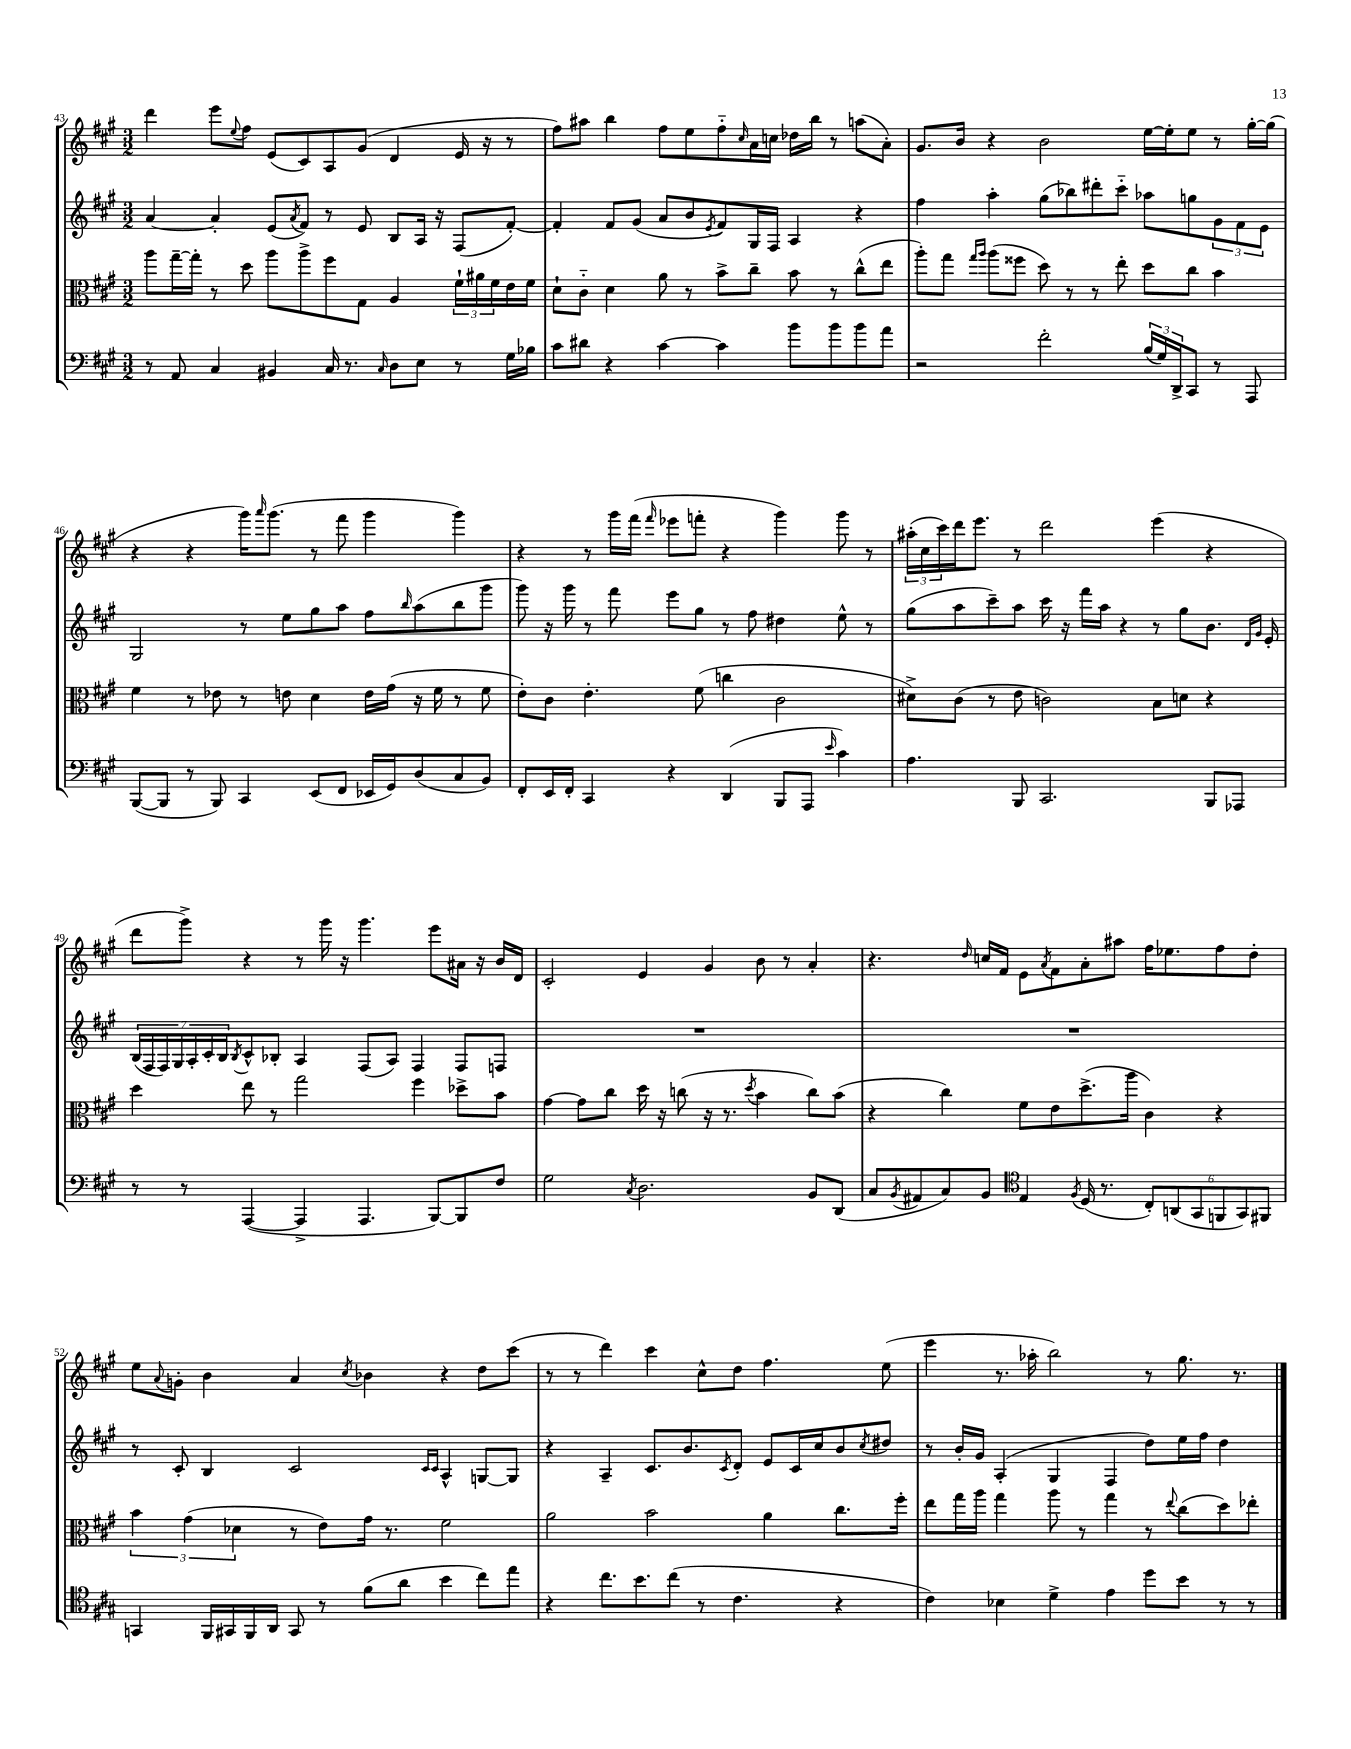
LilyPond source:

<<
\new StaffGroup <<
\new Staff = "s0" {
    \clef treble \key a \major \numericTimeSignature \time 3/2
    d'''4 e'''8 \appoggiatura { e''8 } fis''8 e'8( cis'8) a8 gis'8( d'4 e'16 r16 r8 |
    fis''8) ais''8 b''4 fis''8 e''8 fis''8-_ \grace { cis''16 } a'16 c''16 des''16 b''16 r8 a''8( a'8-.) |
    gis'8. b'16 r4 b'2 e''16~ e''16-. e''8 r8 gis''16~-. gis''16( |
    r4 r4 gis'''16) \grace { a'''16 } gis'''8.( r8 fis'''8 gis'''4 gis'''4) |
    r4 r8 gis'''16 fis'''16( \grace { fis'''16 } ees'''8 f'''8-. r4 gis'''4) gis'''8 r8 |
    \tuplet 3/2 { ais''16-.( cis''16 cis'''16) } d'''16 e'''8. r8 d'''2 e'''4( r4 |
    d'''8 gis'''8->) r4 r8 gis'''16 r16 gis'''4. e'''8 ais'16 r16 b'16 d'16 |
    cis'2-. e'4 gis'4 b'8 r8 a'4-. |
    r4. \grace { d''16 } c''16 fis'16 e'8 \acciaccatura { a'8 } fis'8 a'8-. ais''8 fis''16 ees''8. fis''8 d''8-. |
    e''8 \appoggiatura { a'8 } g'8-. b'4 a'4 \acciaccatura { cis''8 } bes'4 r4 d''8 cis'''8( |
    r8 r8 d'''4) cis'''4 cis''8-^ d''8 fis''4. e''8( |
    e'''4 r8. aes''16-. b''2) r8 gis''8. r8. \bar "|." |
}
\new Staff = "s1" {
    \clef treble \key a \major \numericTimeSignature \time 3/2
    a'4~ a'4-. e'8( \acciaccatura { a'8 } fis'8) r8 e'8 b8 a16 r16 fis8( fis'8~-.) |
    fis'4-. fis'8 gis'8( a'8 b'8 \acciaccatura { e'8 } fis'8) gis16 fis16 a4 r4 |
    fis''4 a''4-. gis''8( bes''8) dis'''8-. cis'''8-_ aes''8 g''8 \tuplet 3/2 { gis'8 fis'8 e'8 } |
    gis2 r8 e''8 gis''8 a''8 fis''8 \grace { b''16 } a''8( b''8 gis'''8 |
    gis'''8) r16 gis'''16 r8 fis'''8 e'''8 gis''8 r8 fis''8 dis''4 e''8-^ r8 |
    gis''8( a''8 cis'''8--) a''8 cis'''16 r16 fis'''16 a''16 r4 r8 gis''8 b'8. \grace { d'16 gis'16 } e'16-. |
    \tuplet 7/4 { b16( fis16 fis16) gis16 a16-. cis'16-. b16 } \acciaccatura { b8 } cis'8-^ bes8-. a4 fis8( a8) fis4 fis8 f8 |
    R1. |
    R1. |
    r8 cis'8-. b4 cis'2 \grace { cis'16 cis'16 } a4-^ g8~ g8 |
    r4 a4-- cis'8. b'8. \acciaccatura { cis'8 } d'8-. e'8 cis'16 cis''16 b'8 \acciaccatura { cis''8 } dis''8 |
    r8 b'16-. gis'16 a4-.( gis4 fis4 d''8) e''16 fis''16 d''4 \bar "|." |
}
\new Staff = "s2" {
    \clef alto \key a \major \numericTimeSignature \time 3/2
    a''8 gis''16~-- gis''16-. r8 d''8 a''8 a''8-> fis''8 gis8 a4 \tuplet 3/2 { fis'16-! ais'16 fis'16 } e'16 fis'16 |
    d'8-! cis'8-_ d'4 a'8 r8 b'8-> cis''8-- b'8 r8 cis''8-^( e''8 |
    a''8-.) gis''8 \grace { gis''16 a''16 } a''8( fisis''8 d''8) r8 r8 e''8-. d''8 cis''8 b'4 |
    fis'4 r8 ees'8 r8 e'8 d'4 e'16 gis'16( r16 fis'16 r8 fis'8 |
    e'8-.) cis'8 e'4.-. fis'8( c''4 cis'2 |
    dis'8->) cis'8( r8 e'8 c'2) b8 d'8 r4 |
    d''4 e''8 r8 gis''2 fis''4 des''8-> b'8 |
    gis'4~ gis'8 cis''8 d''16 r16 c''8( r16 r8. \acciaccatura { d''8 } b'4 c''8) b'8( |
    r4 cis''4) fis'8 e'8 d''8.->( a''16 cis'4) r4 |
    \tuplet 3/2 { b'4 gis'4( des'4 } r8 e'8) gis'16 r8. fis'2 |
    a'2 b'2 a'4 cis''8. fis''16-. |
    e''8 gis''16 a''16 gis''4 a''8 r8 gis''4 r8 \appoggiatura { e''8 } cis''8( d''8) ees''8-. \bar "|." |
}
\new Staff = "s3" {
    \clef bass \key a \major \numericTimeSignature \time 3/2
    r8 a,8 cis4 bis,4 cis16 r8. \grace { cis16 } d8 e8 r8 gis16 bes16 |
    cis'8 dis'8 r4 cis'4~ cis'4 b'8 b'8 b'8 a'8 |
    r2 fis'2-. \tuplet 3/2 { b16( gis16) d,16-> } cis,8 r8 a,,8 |
    b,,8~( b,,8 r8 b,,8) cis,4 e,8( fis,8 ees,16 gis,16) d8( cis8 b,8) |
    fis,8-. e,16 fis,16-. cis,4 r4 d,4( b,,8 a,,8 \grace { e'16 } cis'4) |
    a4. b,,8 cis,2. b,,8 aes,,8 |
    r8 r8 a,,4~( a,,4-> a,,4. b,,8~) b,,8 fis8 |
    gis2 \acciaccatura { cis8 } d2. b,8 d,8( |
    cis8 \acciaccatura { b,8 } ais,8 cis8) b,8 \clef tenor e4 \acciaccatura { fis8 } d16( r8. \tuplet 6/4 { cis8-.) a,8( gis,8 f,8 gis,8) fis,8 } |
    g,4 fis,16 gis,16 fis,16 a,16 gis,8 r8 fis'8( a'8 b'4 cis''8) e''8 |
    r4 cis''8. b'8. cis''8( r8 cis'4. r4 |
    cis'4) bes4 d'4-> e'4 d''8 b'8 r8 r8 \bar "|." |
}
>>
>>
\layout { \context { \Score currentBarNumber = #43 } }
